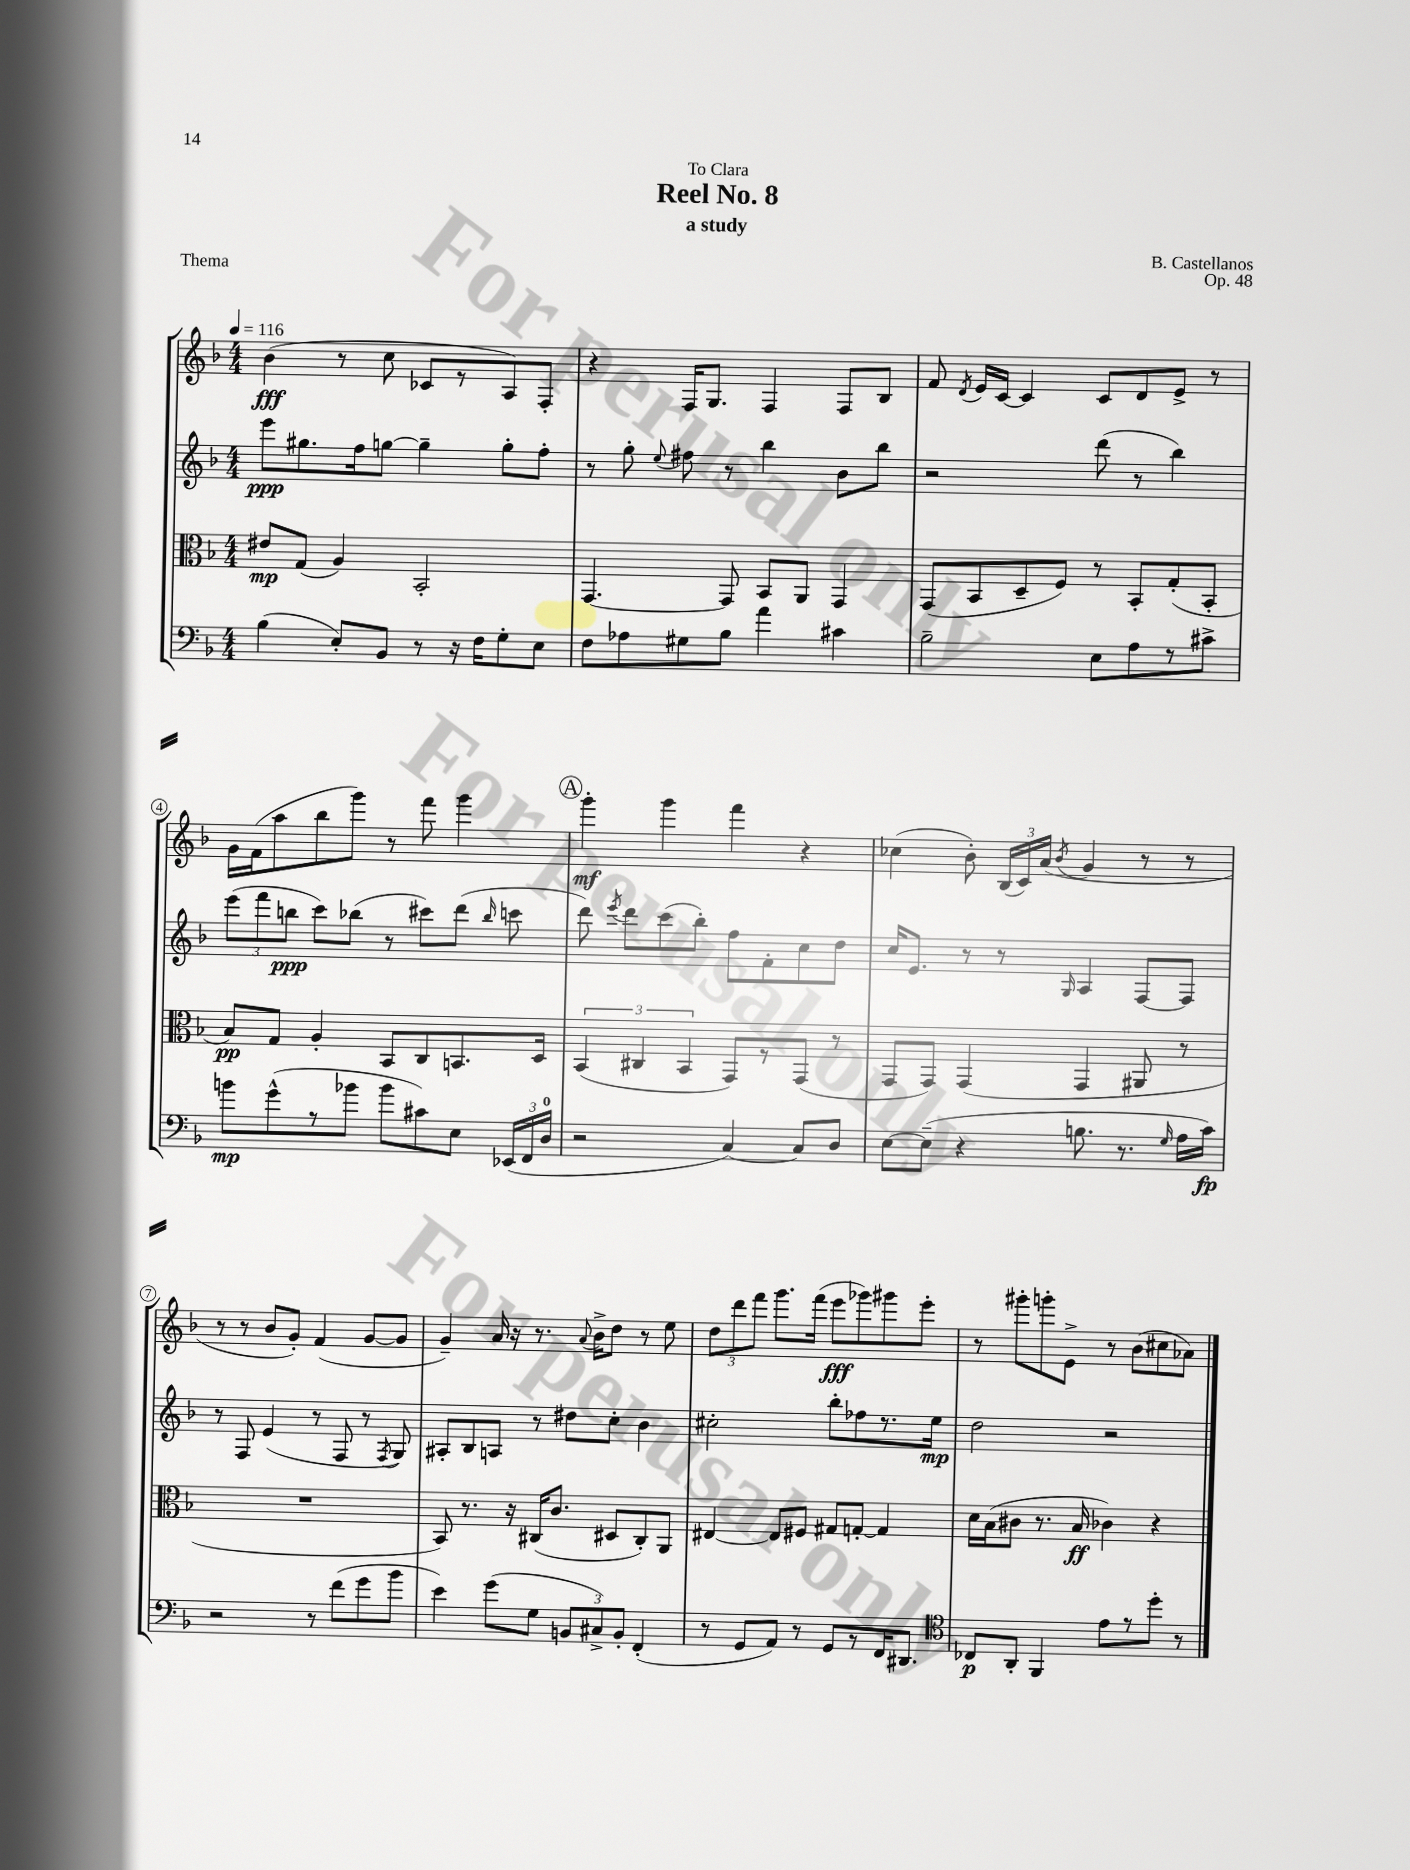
\header { title = "Reel No. 8" composer = "B. Castellanos" subtitle = "a study" dedication = "To Clara" opus = "Op. 48" piece = "Thema" }
<<
\new StaffGroup <<
\new Staff = "s0" {
    \clef treble \key f \major \numericTimeSignature \time 4/4 \tempo 4 = 116
    \autoBeamOff bes'4\fff( r8 c''8 ces'8[ r8 a8) f8]-. |
    r4 f16[ g8.] f4 f8[ bes8] |
    f'8 \acciaccatura { d'8 } e'16[ c'16]~ c'4 c'8[ d'8 e'8]-> r8 |
    g'16[ f'16( a''8 bes''8 g'''8]) r8 f'''8 g'''4 |
    \mark \markup { \circle "A" } g'''4-.\mf g'''4 f'''4 r4 |
    ces''4( bes'8-.) \tuplet 3/2 { bes16[( c'16) a'16]( } \acciaccatura { bes'8 } g'4 r8 r8 |
    r8 r8 bes'8[ g'8]-.) f'4( g'8[~ g'8] |
    g'4--) a'16 r16 r8. \appoggiatura { a'8 } bes'16[-> d''8] r8 e''8 |
    \tuplet 3/2 { d''8[ d'''8 f'''8] } g'''8.[ f'''16]( e'''8[\fff ges'''8) gis'''8 e'''8]-. |
    r8 gis'''8[-. g'''8-. e'8]-> r8 bes'8[( cis''8 aes'8]) \bar "|." |
}
\new Staff = "s1" {
    \clef treble \key f \major \numericTimeSignature \time 4/4
    \autoBeamOff e'''8[\ppp gis''8. f''16 g''8]~ g''4-- g''8[-. f''8]-. |
    r8 g''8-. \appoggiatura { e''8 } fis''8 r8 bes''4 bes'8[ bes''8] |
    r2 d'''8( r8 bes''4) |
    \tuplet 3/2 { e'''8[( f'''8 b''8]\ppp } c'''8[) bes''8]( r8 cis'''8[) d'''8]( \grace { bes''16 } c'''8 |
    \mark \markup { \circle "A" } d'''8) \acciaccatura { e'''8 } d'''8[ c'''8( bes''8]-.) f''8[ f'8-. c''8 d''8] |
    c''16[ e'8.] r8 r8 \grace { g16 } a4 f8[~ f8] |
    r8 f8 e'4( r8 f8 r8 \acciaccatura { f8 } g8) |
    ais8[-. bes8 a8] r8 dis''8[ c''8]-. bes'4 |
    cis''2-. bes''8[-. fes''8 r8. e''16]\mp |
    d''2 r2 \bar "|." |
}
\new Staff = "s2" {
    \clef alto \key f \major \numericTimeSignature \time 4/4
    \autoBeamOff eis'8[\mp g8]( a4) bes,2-. |
    g,4.~ g,8 bes,8[ a,8] g,4 |
    g,8[( bes,8 d8-- f8]) r8 bes,8[-. g8-.( bes,8]-. |
    bes8[\pp) g8] a4-. bes,8[ c8 b,8. d16] |
    \mark \markup { \circle "A" } \tuplet 3/2 { bes,4( cis4 bes,4 } g,8[) r8 g,8]( r8 |
    g,8[ g,8]) g,4( g,4 ais,8 r8 |
    R1 |
    bes,8) r8. r16 cis16[( c'8.] dis8[ cis8-.) a,8] |
    eis4~ eis8[ fis8] gis8[ g8]~-. g4 |
    d'16[ bes16( cis'8] r8. bes16\ff ces'4) r4 \bar "|." |
}
\new Staff = "s3" {
    \clef bass \key f \major \numericTimeSignature \time 4/4
    \autoBeamOff bes4( e8[-.) bes,8] r8 r16 f16[ g8-. e8] |
    f8[ aes8 gis8 bes8] a'4 cis'4 |
    bes2-- e8[ a8 r8 cis'8]-> |
    b'8[\mp g'8-^( r8 bes'8] bes'8[ cis'8) e8] \tuplet 3/2 { ees,16[( f,16 d16]-0 } |
    \mark \markup { \circle "A" } r2 c4~) c8[ d8] |
    e8[~ e8]--( r4 b8. r8. \grace { g16 } a16[ c'16]\fp) |
    r2 r8 f'8[( g'8 bes'8] |
    e'4) g'8[( g8] \tuplet 3/2 { b,8[ cis8->) b,8]-. } f,4-.( |
    r8 g,8[ a,8]) r8 g,8[ r8 f,16 dis,8.] |
    \clef tenor ces8[\p a,8]-. f,4 e'8[ r8 d''8]-. r8 \bar "|." |
}
>>
>>
\layout { \context { \Score \override BarNumber.stencil = #(make-stencil-circler 0.1 0.3 ly:text-interface::print) } }
